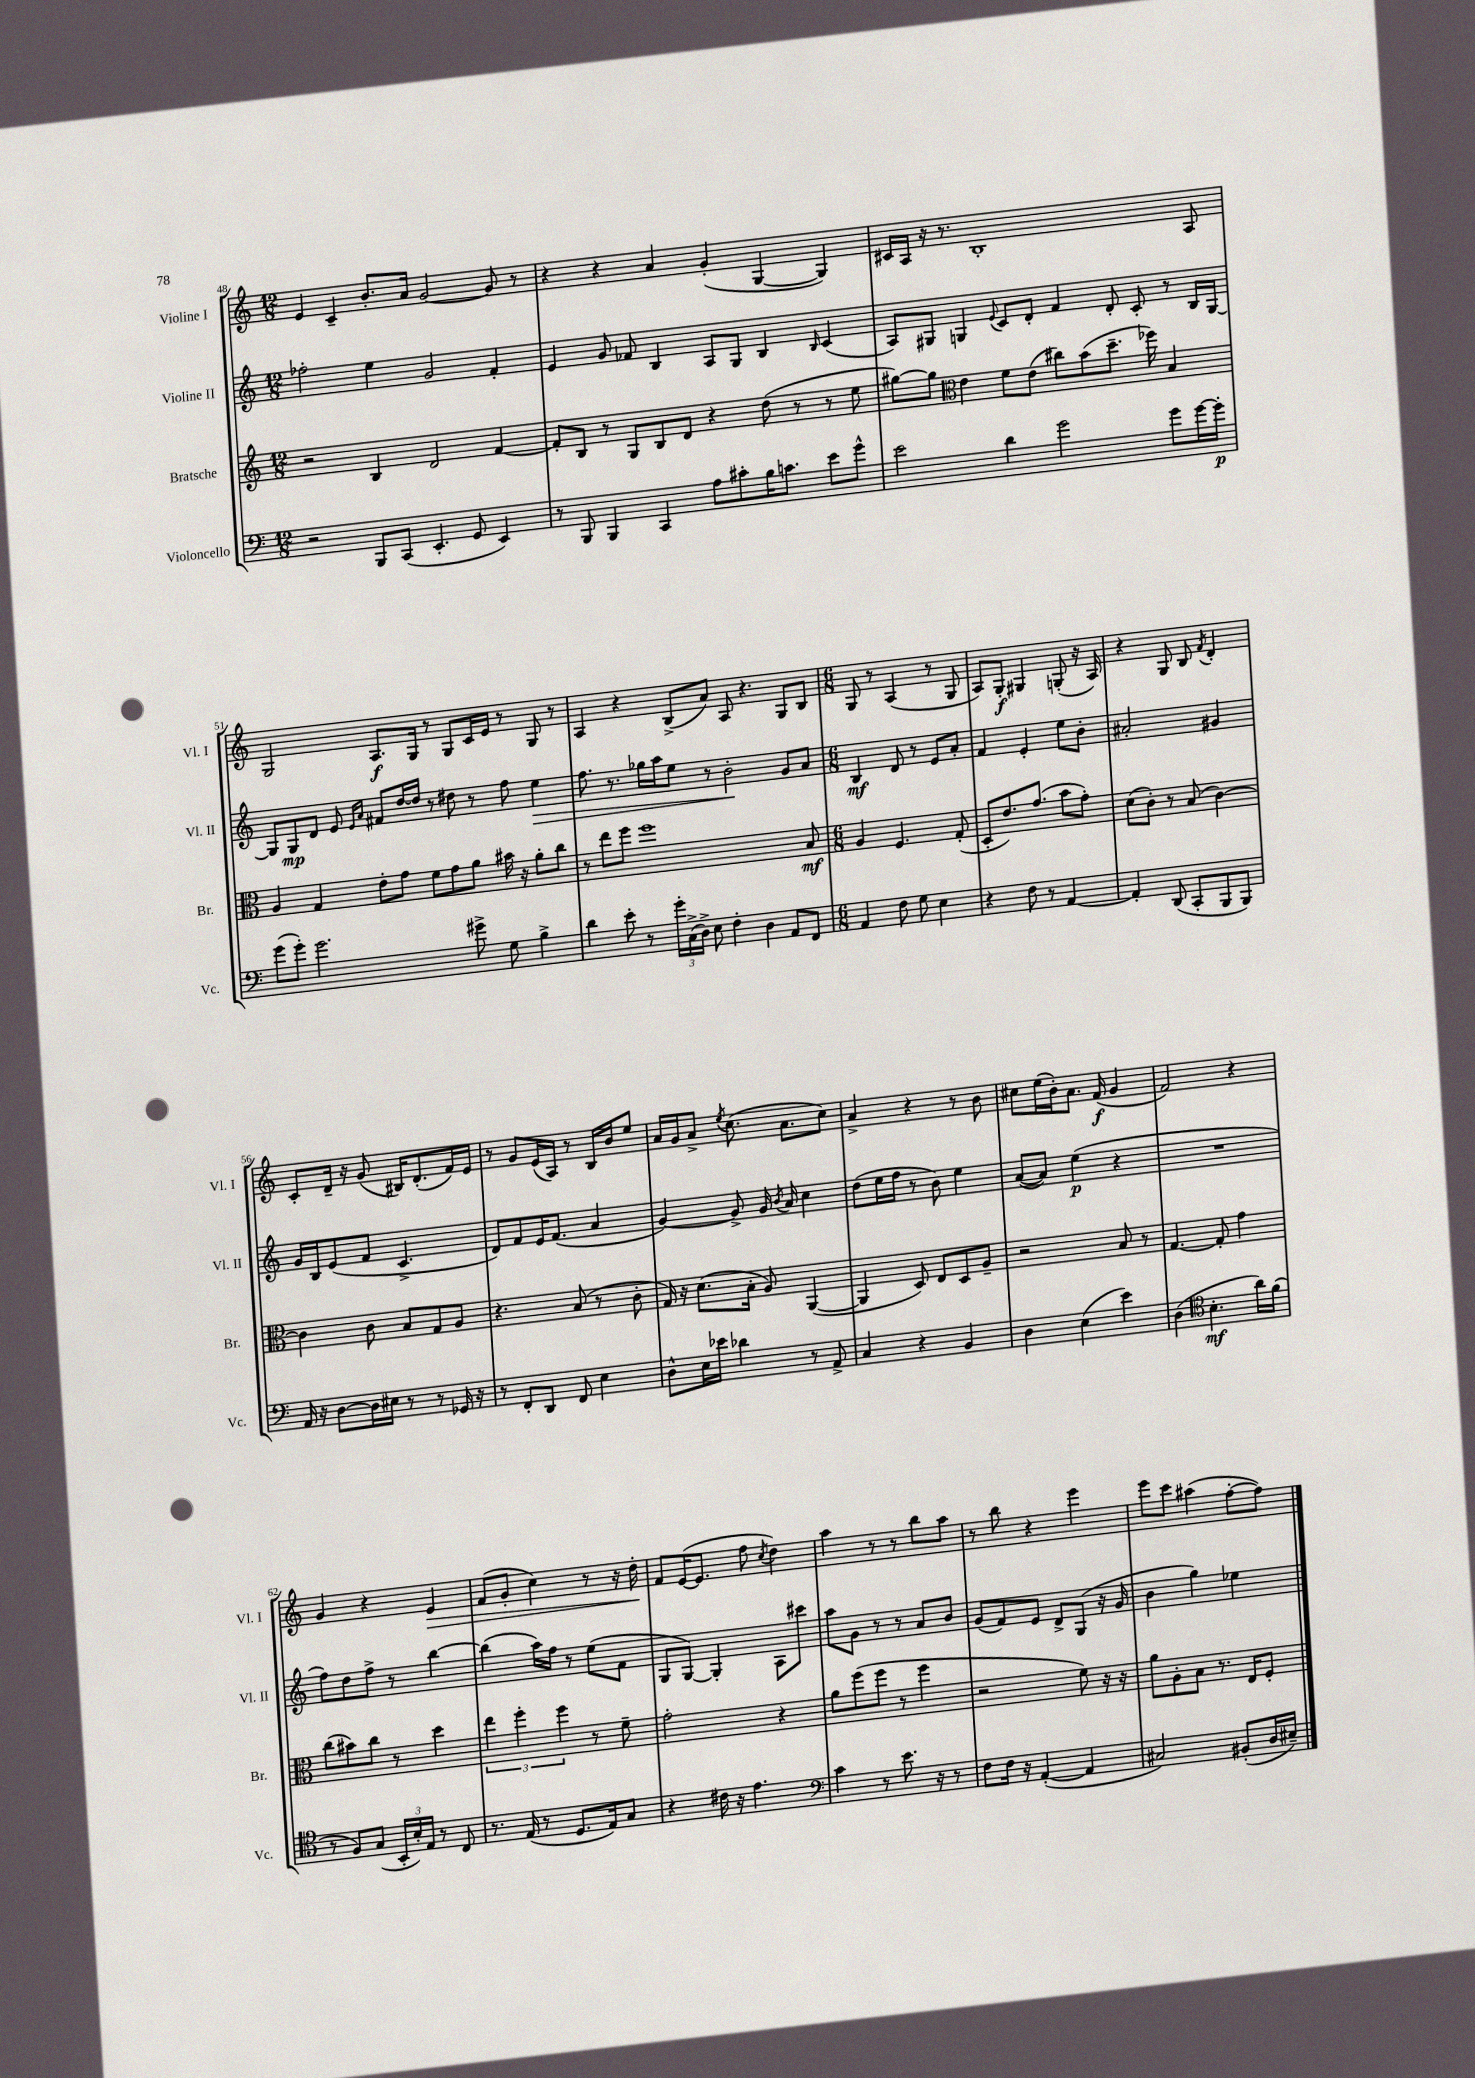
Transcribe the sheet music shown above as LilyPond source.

<<
\new StaffGroup <<
\new Staff = "s0" \with { instrumentName = "Violine I" shortInstrumentName = "Vl. I" } {
    \clef treble \key c \major \numericTimeSignature \time 12/8
    \autoBeamOff e'4 c'4-- b'8.[-. a'16] g'2~ g'8 r8 |
    r4 r4 a'4 g'4-.( g4~ g4) |
    cis'16[ a16] r16 r8. b1-. a8 |
    g2 a8.[\f g16] r8 g8[ c'16 e'16] r8 g8 r8 |
    a4 r4 b8[->( a'8]) a8 r4. g8[ b8] |
    \numericTimeSignature \time 6/8 g8 r8 a4( r8 g8 |
    a8[) g8]-.\f gis4 g8-.( r16 a16) |
    r4 g8 b8 \acciaccatura { f'8 } d'4-. |
    c'8[-. d'16]-- r16 g'8( bis16[) d'8.-.( f'16) e'16] |
    r8 g'8[ e'16( a16]) r8 b16[ b'16 e''8] |
    a'16[ g'16 a'8]-> \acciaccatura { e''8 } c''8.( a'8.[ c''8]) |
    a'4-> r4 r8 b'8 |
    cis''8[ e''16( b'16-.) a'8.] f'16\f( g'4 |
    f'2) r4 |
    g'4 r4 e'4\> |
    f'8[( g'8]-. c''4) r8 r16 d''16-.\! |
    f'8[ e'16~( e'8.] f''8 \acciaccatura { c''8 } d''4) |
    a''4 r8 r8 b''8[ a''8] |
    r8 b''8 r4 e'''4 |
    e'''8[ c'''8] ais''4( f''8[~-. f''8]) \bar "|." |
}
\new Staff = "s1" \with { instrumentName = "Violine II" shortInstrumentName = "Vl. II" } {
    \clef treble \key c \major \numericTimeSignature \time 12/8
    \autoBeamOff fes''2-. e''4 g'2 f'4-. |
    e'4 g'8 fes'8 b4 a8[ g8] b4 \grace { b16 } c'4( |
    a8[) gis8] g4 \appoggiatura { e'8 } c'8[ d'8]-. f'4 d'8-. c'8-. r8 b16[ g16]~ |
    g8[ g8\mp d'8] e'8 \grace { e'16[ a'16] } fis'8[ d''16~ d''16] r8 dis''8 r8 f''8 e''4\> |
    f''8. r8. ges''16[ a''16 e''8] r8 b'2-.\! g'8[ a'8] |
    \numericTimeSignature \time 6/8 b4\mf d'8 r8 e'8[ a'8]-. |
    f'4 e'4-. e''8[ b'8]-. |
    ais'2-. gis'4 |
    g'16[ b16 e'8( f'8] c'4.-> |
    d'8[) f'8 e'16 f'8.]( a'4 |
    g'4~) g'8-> g'16 \acciaccatura { b'8 } a'16 c''4 |
    d''8[( e''16 f''16] r8 b'8) e''4 |
    a'8[~( a'8]) e''4\p( r4 |
    R2. |
    f''8[) d''8 f''8]-> r8 b''4~ |
    b''4( a''16[) f''16] r8 e''8[( f'8] |
    g8[ g8]~) g4-. a8[ cis'''8] |
    a''8[ g'8] r8 r8 a'8[ b'8] |
    g'8[( f'8) e'8] d'8[-> g8]( r16 g'16 |
    b'4 g''4) ees''4 \bar "|." |
}
\new Staff = "s2" \with { instrumentName = "Bratsche" shortInstrumentName = "Br." } {
    \clef treble \key c \major \numericTimeSignature \time 12/8
    \autoBeamOff r2 b4 d'2 f'4~ |
    f'8[-. b8] r8 g8[ b8 d'8] r4 d''8( r8 r8 e''8 |
    gis''8[~) gis''8] \clef alto e'4 f'8[ e'8]( cis''8[) b'8( d''8.]-- fes''16) b4 |
    a4 g4 e'8[-. g'8] f'8[ g'8 a'8] bis'16 r16 a'8[-. c''8] |
    r8 e''8[ f''8] f''1 b8\mf |
    \numericTimeSignature \time 6/8 a4 f4. g8-.( |
    d8[-. e'8.) g'8.]( b'8[ g'8]-.) |
    d'8[( c'8]-.) r8 b8( c'4~) |
    c'4 c'8 b8[ g8 a8] |
    r4. b8( r8 c'8-. |
    g16) r16 d'8.[( b16]-. a8) a,4~( |
    a,4 d8) e8[ d8 a8]-- |
    r2 b8 r8 |
    g4.~ g8-. g'4 |
    c''8[( bis'8) c''8] r8 d''4 |
    \tuplet 3/2 { e''4 f''4-. f''4 } r8 f'8-- |
    g'2-. r4 |
    a'8[ f''8( f''8] r8 f''4 |
    r2 f'8) r16 r16 |
    a'8[ a8-. b8] r8. e16[ f8]-. \bar "|." |
}
\new Staff = "s3" \with { instrumentName = "Violoncello" shortInstrumentName = "Vc." } {
    \clef bass \key c \major \numericTimeSignature \time 12/8
    \autoBeamOff r2 b,,8[ c,8]( e,4.-. g,8 e,4) |
    r8 b,,8 b,,4 c,4 a8[ cis'8-. b16 c'8.] e'8[ g'8]-^ |
    e'2 d'4 g'2 g'8[ g'16~ g'16]-.\p |
    g'8[( g'8]-.) g'2. gis'8-> g8 b4-> |
    d'4 e'8-. r8 \tuplet 3/2 { g'16[-. c16->( d16]->) } e8 f4-. d4 a,8[ f,8] |
    \numericTimeSignature \time 6/8 a,4 f8 g8 e4 |
    r4 f8 r8 a,4~ |
    a,4-. d,8( c,8[-. b,,8 b,,8]) |
    a,16 r16 d8[~ d16 eis16] r8 r8 ges,16 r16 |
    r8 f,8[-. d,8] f,8 e4 |
    d8[-^ e16 ees'16] des'4 r8 a,8-> |
    c4 r4 b,4 |
    d4 e4( e'4) |
    d4( \clef tenor b4.-.\mf a'16[) f'16]( |
    r8 f8[) g8]( \tuplet 3/2 { b,16[-. b16-.) e16] } r8 c8 |
    r8. e16( r8 d8.[ e16) g8] |
    r4 cis'16 r16 e'4. |
    \clef bass c'4 r8 e'8. r16 r8 |
    f8[ f16] r16 a,4~-.( a,4 |
    cis2) bis,8[-.( d16 eis16]--) \bar "|." |
}
>>
>>
\layout { \context { \Score currentBarNumber = #48 } }
